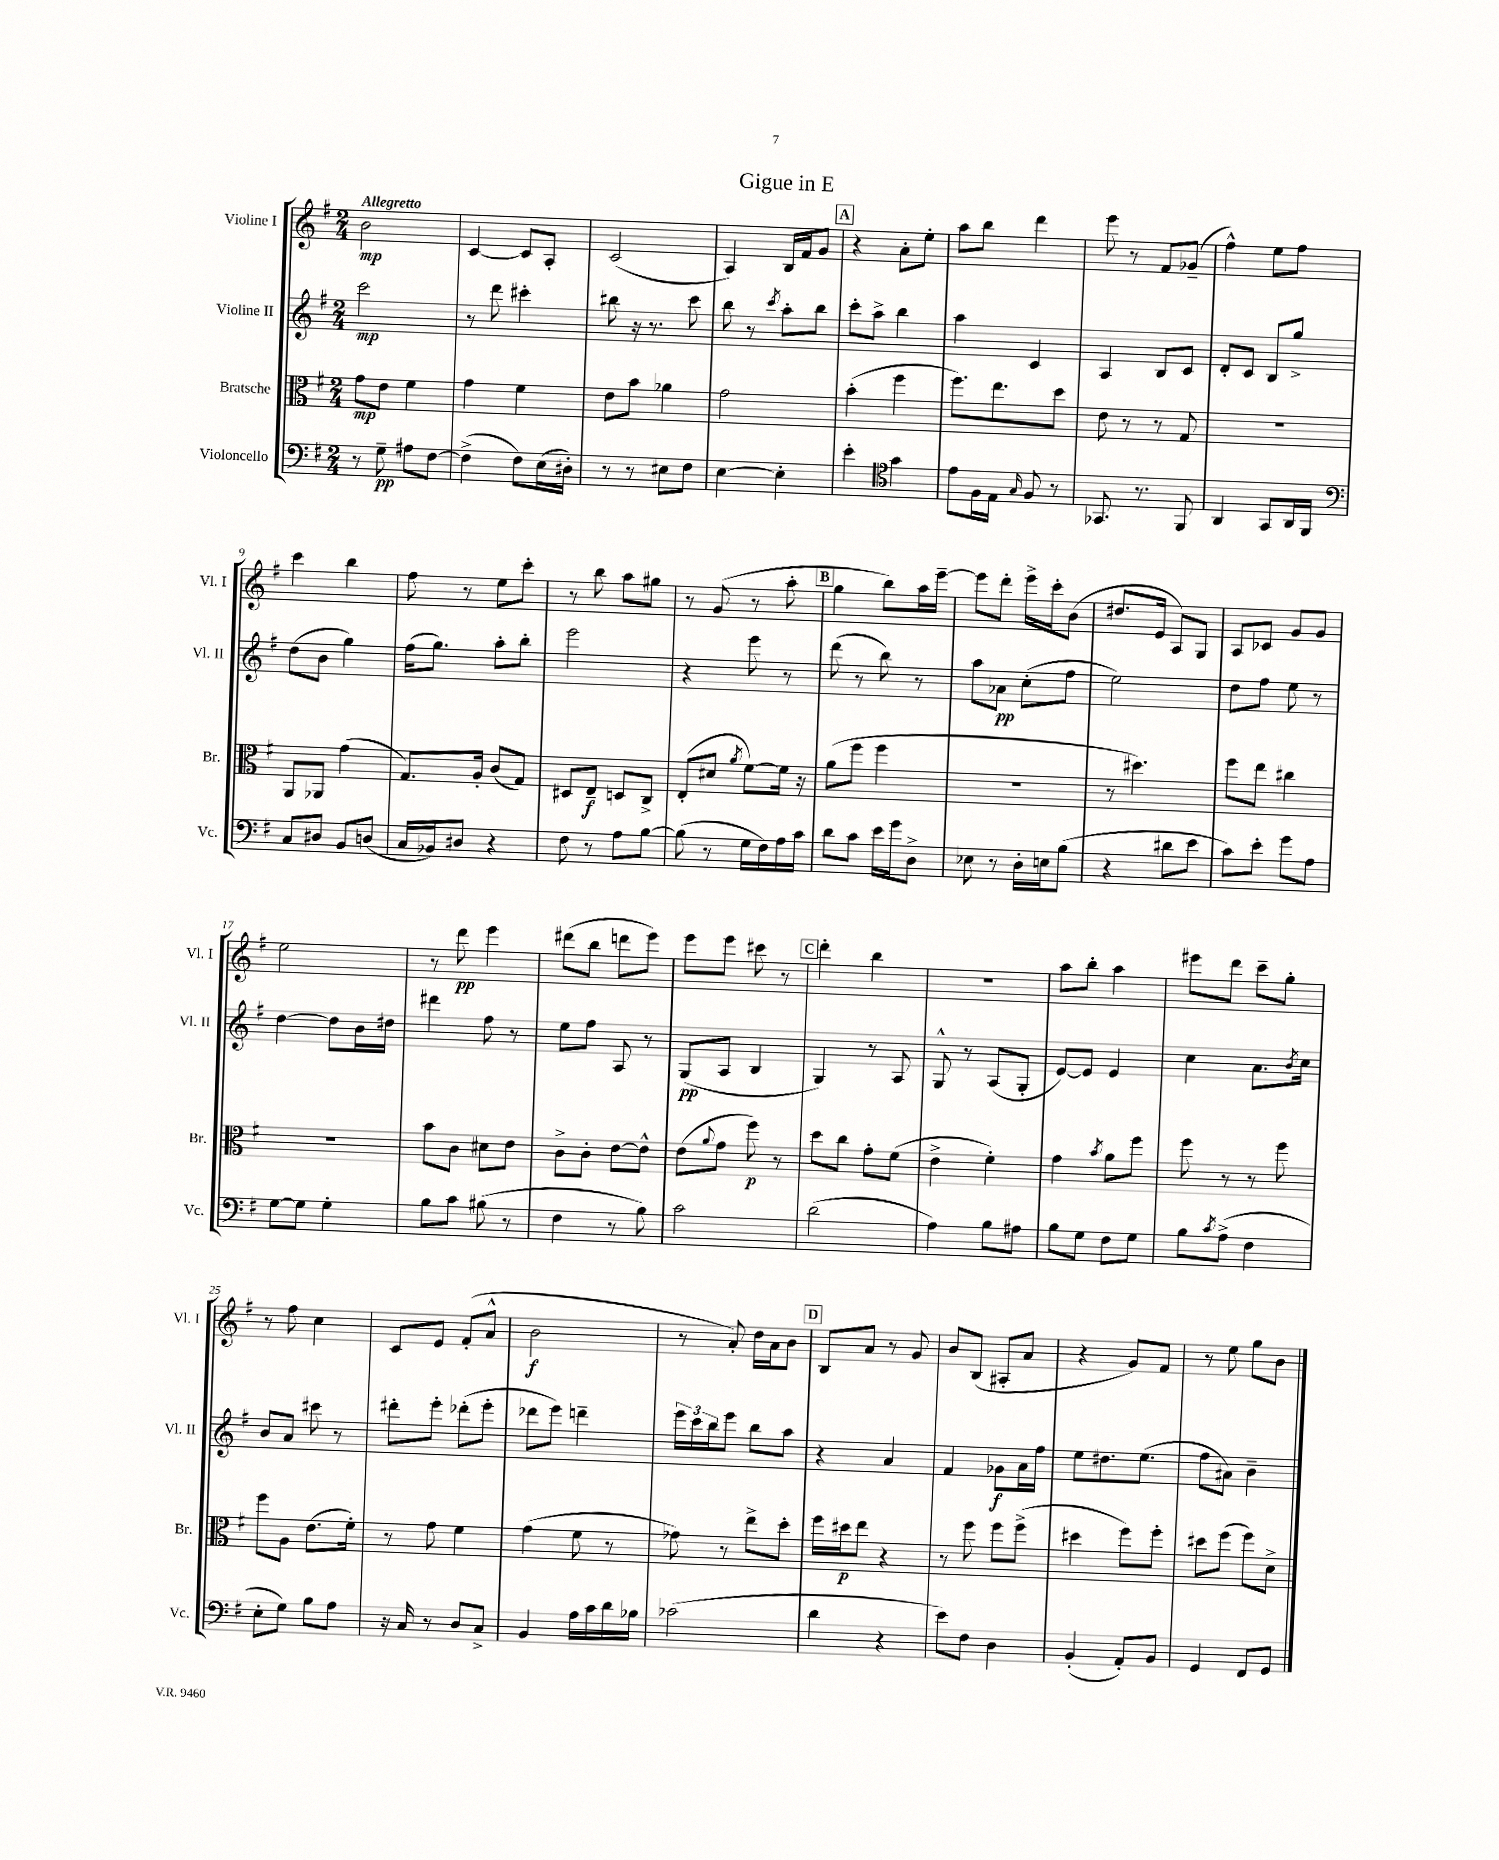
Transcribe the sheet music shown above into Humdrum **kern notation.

**kern	**kern	**kern	**kern
*staff4	*staff3	*staff2	*staff1
*clefF4	*clefC3	*clefG2	*clefG2
*k[f#]	*k[f#]	*k[f#]	*k[f#]
*M2/4	*M2/4	*M2/4	*M2/4
8r	8g	2ccc	2b
8G~	8e	.	.
8A#	4f#	.	.
[8F#	.	.	.
=	=	=	=
(4F#^]	4g	8r	[4c
.	.	8ddd	.
8F#)	4f#	4ccc#'	8c]
(16E	.	.	8A'
16D#')	.	.	.
=	=	=	=
8r	8e	8bb#	(2c
8r	8b	16r	.
.	.	8.r	.
8E#	4a-	.	.
8F#	.	8ccc	.
=	=	=	=
[4E	2g	8bb	4A)
.	.	8r	.
.	.	8qccc	.
4E']	.	8aa'	16B
.	.	.	16f#
.	.	8bb	8g
=	=	=	=
4e'	(4b'	8ccc'	4r
.	.	8aa^	.
*clefC4	*	*	*
4g	4ff#	4bb	8a'
.	.	.	8ee'
=	=	=	=
8e	8.ff#)	4aa	8aa
16F#	.	.	8bb
16E	8.ee	.	.
16qqG	.	.	.
8F#	.	4c	4ddd
8r	8dd	.	.
=	=	=	=
8.GG-	8e	4A	8eee
.	8r	.	8r
8.r	.	.	.
.	8r	8B	8f#
8FF#	8G	8c	(8g-~
=	=	=	=
4AA	2r	8d'	4ff#^^)
.	.	8c	.
8GG	.	8B	8ee
16AA	.	8gg^	8ff#
16FF#	.	.	.
=	=	=	=
*clefF4	*	*	*
8C	8AA	(8dd	4ccc
8D#	8AA-	8b	.
8BB	(4g	4gg)	4bb
(8D	.	.	.
=	=	=	=
16C	8.G)	(16ff#	8ff#
16BB-)	.	8.gg)	.
8D#	.	.	8r
.	16A'	.	.
4r	(8c	8aa'	8ee
.	8G)	8bb'	8ccc'
=	=	=	=
8F#	8D#	2eee	8r
8r	8E~	.	8bb
8A	8D	.	8aa
[8B	8C^	.	8gg#
=	=	=	=
(8B]	(8E'	4r	8r
8r	8d#	.	(8g
.	8qa	.	.
16G	[8f#)	8eee	8r
16F#)	.	.	.
16A	16f#]	8r	8aa'
16c	16r	.	.
=	=	=	=
8d	(8a	(8ddd	4gg
8c	8ff#	8r	.
16e	4ff#	8bb)	8bb)
16g	.	.	.
8D^	.	8r	16aa
.	.	.	[16eee~
=	=	=	=
8E-	2r	8aa	8eee]
8r	.	8a-	8ddd'
16D'	.	(8cc'	16eee^
16E	.	.	16ccc'
(8B	.	8ff#	(8b
=	=	=	=
4r	8r	2ee)	8.dd#
.	4.dd#)	.	.
.	.	.	16e
8d#	.	.	8A)
8e	.	.	8G
=	=	=	=
8c)	8ff#	8dd	8A
8e'	8ee	8ff#	8c-
8g	4cc#	8ee	8g
8A	.	8r	8g
=	=	=	=
[8G	2r	[4dd	2ee
8G]	.	.	.
4G'	.	8dd]	.
.	.	16b	.
.	.	16dd#	.
=	=	=	=
8B	8b	4ddd#	8r
8c	8c	.	8ddd
(8B#	8d#	8ff#	4eee
8r	8e	8r	.
=	=	=	=
4F#	8c^	8ee	(8ddd#
.	8c'	8ff#	8bb
8r	[8e	8A	8ddd
8B)	8e^^]	8r	8eee)
=	=	=	=
2c	(8e	(8G	8eee
.	8qqa	.	.
.	8g	8A	8eee
.	8ff#)	4B	8ccc#
.	8r	.	8r
=	=	=	=
(2d	8dd	4G)	4ddd'
.	8cc	.	.
.	8g'	8r	4bb
.	(8f#	8A	.
=	=	=	=
4A)	4e^	8G^^	2r
.	.	8r	.
8B	4f#')	(8A	.
8A#	.	8G'	.
=	=	=	=
8B	4g	[8e)	8aa
8G	.	8e]	8bb'
.	8qb	.	.
8F#	8a	4e	4aa
8G	8ff#	.	.
=	=	=	=
8B	8ff#	4cc	8eee#
8qc	.	.	.
(8A^	8r	.	8ddd
4F#	8r	8.a	8ccc~
.	8ff#	.	8gg'
.	.	8qb	.
.	.	16cc	.
=	=	=	=
8E'	8ff#	8b	8r
8G)	8A	8a	8ff#
8B	(8.e	8ccc#	4cc
8A	.	8r	.
.	16f#')	.	.
=	=	=	=
16r	8r	8ddd#'	8c
16C	.	.	.
8r	8g	8eee'	8e
8D	4f#	(8ddd-'	(8f#'
8C^	.	8eee'	8a^^
=	=	=	=
4BB	(4g	8ddd-	2b
.	.	8eee)	.
16A	8f#	4ddd~	.
16c	.	.	.
16d	8r	.	.
16B-	.	.	.
=	=	=	=
(2c-	8g-)	24eee	8r
.	.	24ccc	.
.	.	24bb	.
.	8r	8eee	8a')
.	8ee^	8bb	16dd
.	.	.	16a
.	8dd'	8aa	8b
=	=	=	=
4d	16ff#	4r	8B
.	16dd#	.	.
.	8ee	.	8a
4r	4r	4a	8r
.	.	.	8g
=	=	=	=
8e)	8r	4f#	8b
8F#	8ff#	.	(8B
4D	8ff#	8g-	8A#'
.	(8ff#^	16a	8a
.	.	16ff#	.
=	=	=	=
(4BB'	4dd#	8ee	4r
.	.	8.dd#	.
8AA')	8ff#)	.	8g)
.	.	(8.ee	.
8BB	8ff#'	.	8f#
=	=	=	=
4GG	8dd#	8ff#	8r
.	(8ff#	8a#)	8ee
8FF#	8ff#)	4b~	8gg
8GG	8d^	.	8b
==	==	==	==
*-	*-	*-	*-
